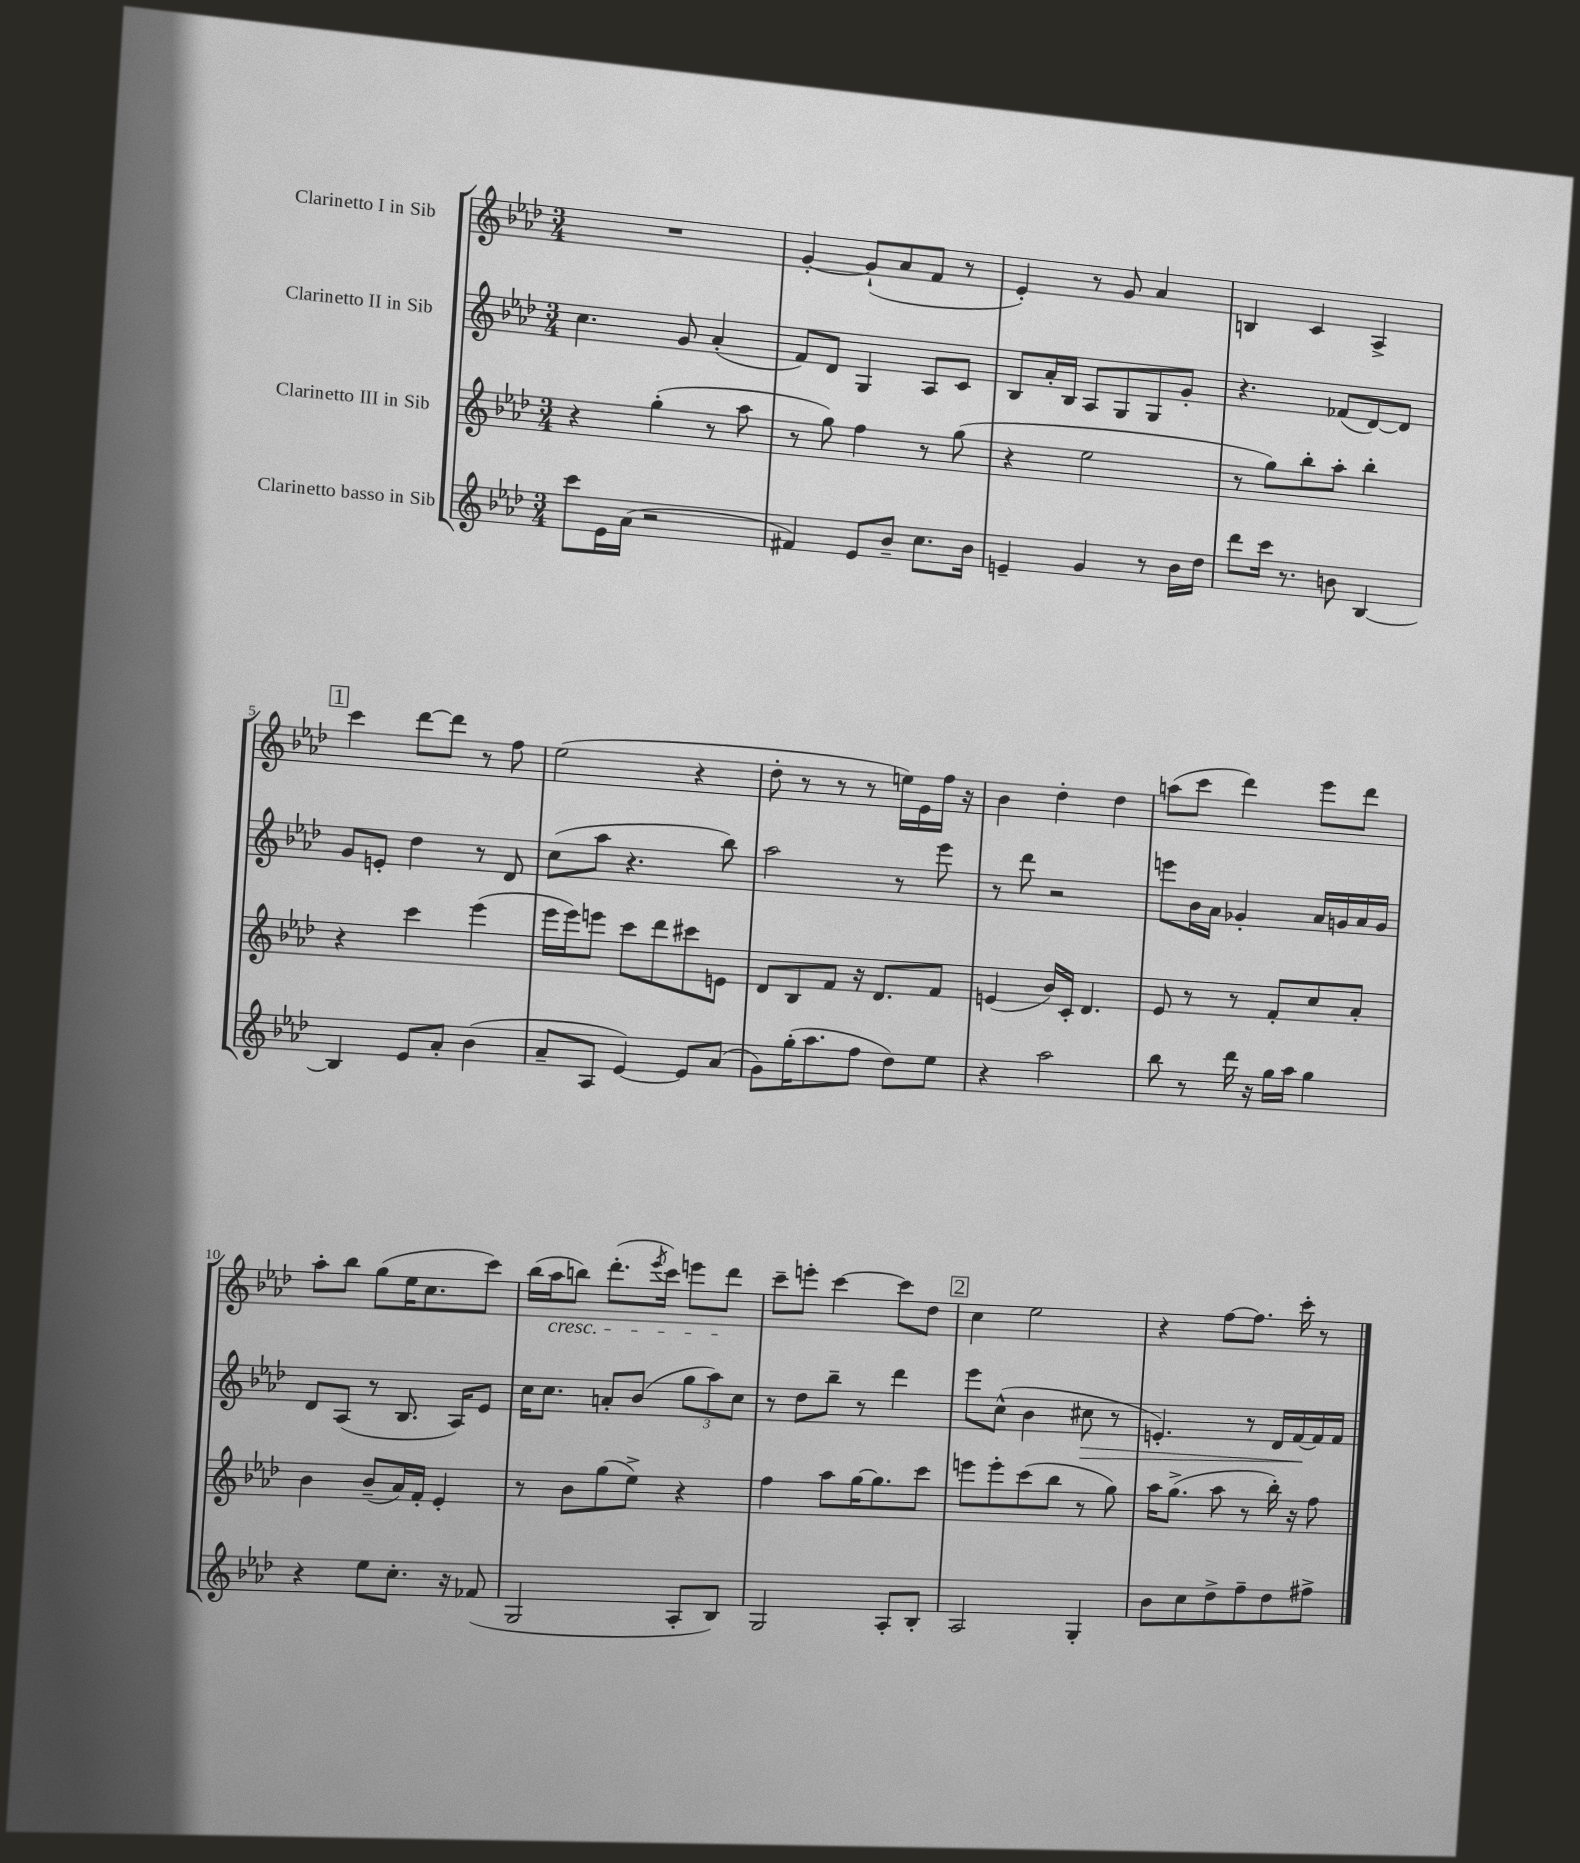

**kern	**kern	**kern	**kern
*staff4	*staff3	*staff2	*staff1
*clefG2	*clefG2	*clefG2	*clefG2
*k[b-e-a-d-]	*k[b-e-a-d-]	*k[b-e-a-d-]	*k[b-e-a-d-]
*M3/4	*M3/4	*M3/4	*M3/4
8ccc	4r	4.cc	2.r
16e-	.	.	.
(16a-	.	.	.
2r	(4gg'	.	.
.	.	8g	.
.	8r	(4a-'	.
.	8aa-	.	.
=	=	=	=
4f#)	8r	8f)	[4g'
.	8gg)	8d-	.
8e-	4ff	4G	(8g`]
8b-~	.	.	8a-
8.cc	8r	8A-	8f
.	(8gg	8c	8r
16b-	.	.	.
=	=	=	=
4e~	4r	8B-	4e-')
.	.	16a-'	.
.	.	16B-	.
4g	2ee-	8A-	8r
.	.	8G	8g
8r	.	8G	4a-
16b-	.	8g'	.
16dd-	.	.	.
=	=	=	=
8ddd-	8r	4.r	4B
16ccc	8gg)	.	.
8.r	.	.	.
.	8bb-'	.	4c
8b	8aa-'	(8f-	.
[4B-	4bb-'	[8d-)	4A-^
.	.	8d-]	.
=	=	=	=
4B-]	4r	8g	4ccc
.	.	8e'	.
8e-	4ccc	4dd-	[8ddd-
8a-'	.	.	8ddd-]
(4b-	(4eee-	8r	8r
.	.	8d-	8ff
=	=	=	=
8a-~	16eee-	(8cc	(2ee-
.	16eee-)	.	.
8A-	8eee	8aa-	.
[4e-)	8ccc	4.r	.
.	8ddd-	.	.
8e-]	8ccc#	.	4r
(8a-	8e	8bb-)	.
=	=	=	=
8g)	8d-	2aa-	8dd-'
(16gg'	8B-	.	8r
8.aa-	.	.	.
.	8f	.	8r
8ff	16r	.	8r
.	8.d-	.	.
8dd-)	.	8r	16ee)
.	.	.	16e-
8ee-	8f	8eee-	16ff
.	.	.	16r
=	=	=	=
4r	(4e	8r	4b-
.	.	8ddd-	.
2aa-	16b-)	2r	4dd-'
.	16c'	.	.
.	4.d-	.	.
.	.	.	4dd-
=	=	=	=
8bb-	8e-	8eee	(8aa
8r	8r	16b-	8ccc
.	.	16a-	.
16ddd-	8r	4g-'	4ddd-)
16r	.	.	.
16gg	8f'	.	.
16aa-	.	.	.
4gg	8cc	16a-	8eee-
.	.	16g	.
.	8a-'	16a-	8ddd-
.	.	16g	.
=	=	=	=
4r	4b-	8d-	8aa-'
.	.	(8A-	8bb-
8ee-	(8b-~	8r	(8gg
8.cc'	16a-)	8.B-	16ee-
.	16f'	.	8.cc
.	4e-'	.	.
16r	.	16A-)	.
(8f-	.	8e-	8ccc)
=	=	=	=
2G	8r	16cc	(16bb-
.	.	8.cc	16aa-
.	8b-	.	8bb)
.	(8gg	8a'	(8.ddd-'
.	8ee-^)	(8b-	.
.	.	.	8qeee-
.	.	.	16ccc)
8A-'	4r	12gg	8eee
.	.	12aa-)	.
8B-)	.	.	8ddd-
.	.	12cc	.
=	=	=	=
2G	4ff	8r	8ccc~
.	.	8dd-	8eee'
.	8aa-	8bb-~	[4ccc
.	[16gg	8r	.
.	8.gg]	.	.
8A-'	.	4ddd-	8ccc]
8B-'	8ccc	.	8dd-
=	=	=	=
2A-	8eee	8eee-	4cc
.	8eee'	(8cc^^	.
.	(8ccc	4b-	2ee-
.	8bb-	.	.
4G'	8r	8cc#	.
.	8gg)	8r	.
=	=	=	=
8b-	16aa-	4.e')	4r
.	(8.gg^	.	.
8cc	.	.	.
8dd-^	8aa-	.	[8ff
8ff~	8r	8r	8.ff]
8dd-	16bb-')	16d-	.
.	16r	[16f	16ccc'
8ff#^	8ff	16f]	8r
.	.	16f	.
==	==	==	==
*-	*-	*-	*-
